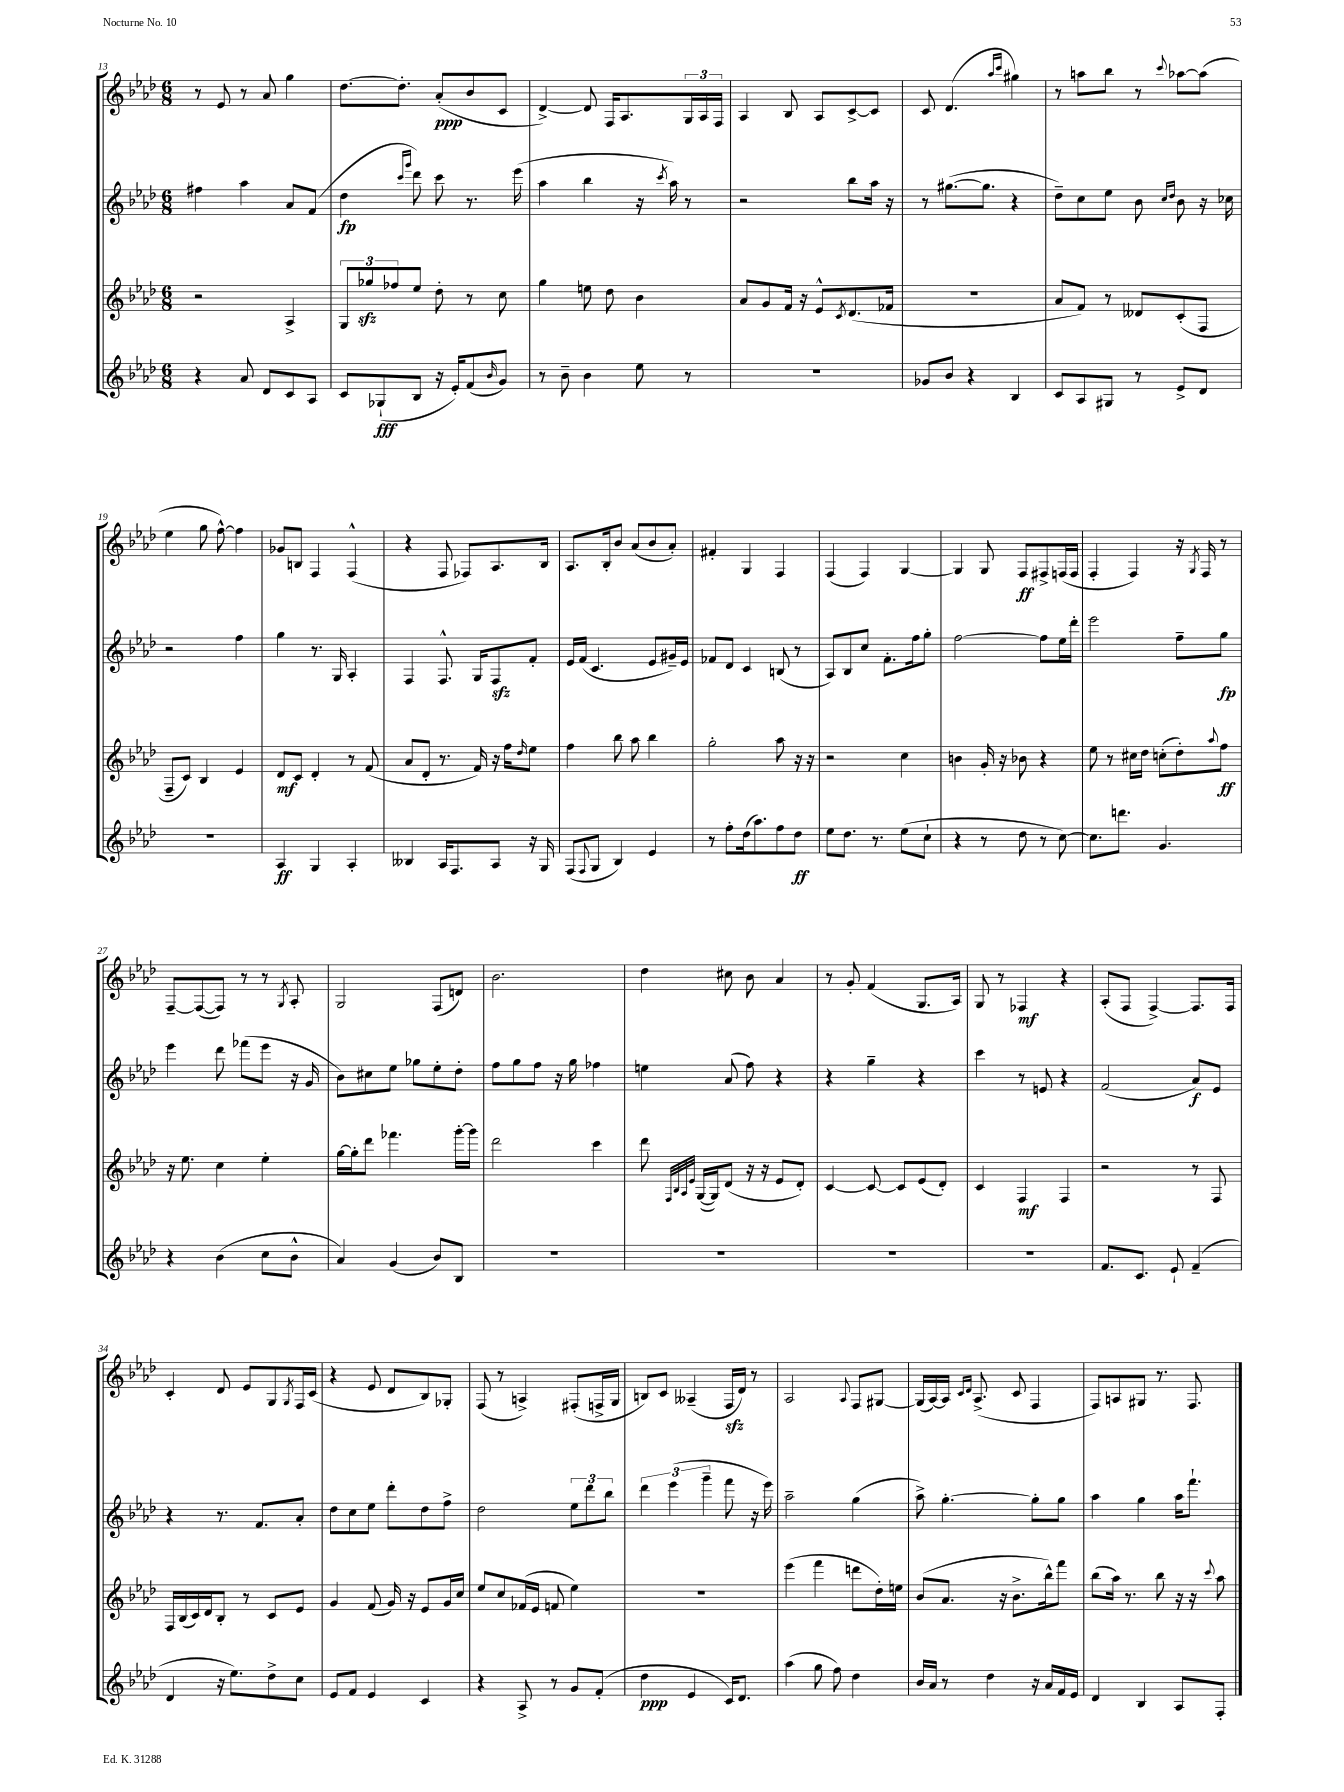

**kern	**dynam	**kern	**dynam	**kern	**dynam	**kern	**dynam
*part4	*part4	*part3	*part3	*part2	*part2	*part1	*part1
*staff4	*staff4	*staff3	*staff3	*staff2	*staff2	*staff1	*staff1
*clefG2	*	*clefG2	*	*clefG2	*	*clefG2	*
*k[b-e-a-d-]	*	*k[b-e-a-d-]	*	*k[b-e-a-d-]	*	*k[b-e-a-d-]	*
*M6/8	*	*M6/8	*	*M6/8	*	*M6/8	*
=13	=13	=13	=13	=13	=13	=13	=13
4r	.	2r	.	4ff#X\	.	8r	.
.	.	.	.	.	.	8e-/	.
8a-/	.	.	.	4aa-\	.	8r	.
8d-/L	.	.	.	.	.	8a-/	.
8c/	.	4A-^/	.	8a-/L	.	4gg\	.
8A-/J	.	.	.	(8f/J	.	.	.
=14	=14	=14	=14	=14	=14	=14	=14
8c/L	.	12G/L	.	4dd-\	fp	[8.dd-\L	.
.	.	12gg-Xzz/	.	.	.	.	.
(8G-X`/	fff	.	.	.	.	.	.
.	.	12ff-X/	.	.	.	.	.
.	.	.	.	.	.	8.dd-'\J]	.
.	.	.	.	16qqccc/LL	.	.	.
.	.	.	.	16qqggg/JJ	.	.	.
8B-/J	.	8ee-/J	.	8ddd-\)	.	.	.
16r	.	8dd-'\	.	8ccc\	.	(8a-'/L	ppp
16e-'/KL)	.	.	.	.	.	.	.
(8f/	.	8r	.	8.r	.	8b-/	.
16qqb-/	.	.	.	.	.	.	.
8g/J)	.	8cc\	.	.	.	8c/J	.
.	.	.	.	(16eee-\	.	.	.
=15	=15	=15	=15	=15	=15	=15	=15
8r	.	4gg\	.	4aa-\	.	[4d-^/)	.
8b-~\	.	.	.	.	.	.	.
4b-\	.	8een\	.	4bb-\	.	8d-/]	.
.	.	8dd-\	.	.	.	16F/KL	.
.	.	.	.	.	.	8.A-/	.
8ee-\	.	4b-\	.	16r	.	.	.
.	.	.	.	8qccc/	.	.	.
.	.	.	.	16aa-\)	.	.	.
8r	.	.	.	8r	.	24G/L	.
.	.	.	.	.	.	24A-/	.
.	.	.	.	.	.	24F/JJ	.
=16	=16	=16	=16	=16	=16	=16	=16
2.r	.	8a-/L	.	2r	.	4A-/	.
.	.	8g/	.	.	.	.	.
.	.	16f/Jk	.	.	.	8B-/	.
.	.	16r	.	.	.	.	.
.	.	8e-^^/L	.	.	.	8A-/L	.
.	.	8qc/	.	.	.	.	.
.	.	(8.d-/	.	8bb-\L	.	[8c^/	.
.	.	.	.	16aa-\Jk	.	8c/J]	.
.	.	16f-X/Jk	.	16r	.	.	.
=17	=17	=17	=17	=17	=17	=17	=17
8g-X/L	.	2.r	.	8r	.	8c/	.
8b-/J	.	.	.	([8.gg#X\L	.	(4.d-/	.
4r	.	.	.	.	.	.	.
.	.	.	.	8.gg#\J]	.	.	.
.	.	.	.	.	.	16qqaa-/LL	.
.	.	.	.	.	.	16qqccc/JJ	.
4B-/	.	.	.	4r	.	4gg#X\)	.
=18	=18	=18	=18	=18	=18	=18	=18
8c/L	.	8a-/L	.	8dd-~\L)	.	8r	.
8A-/	.	8f/J)	.	8cc\	.	8aan\L	.
8G#X/J	.	8r	.	8ee-\J	.	8bb-\J	.
8r	.	8d--X/L	.	8b-\	.	8r	.
.	.	.	.	16qqcc/LL	.	.	.
.	.	.	.	16qqdd-/JJ	.	8qqccc/	.
8e-^/L	.	(8c'/	.	8b-\	.	[8aa-X\L	.
8d-/J	.	8F/J	.	16r	.	(8aa-\J]	.
.	.	.	.	16cc-X\	.	.	.
!!LO:LB:g=z
=19	=19	=19	=19	=19	=19	=19	=19
2.r	.	8F~/L	.	2r	.	4ee-\	.
.	.	8c/J)	.	.	.	.	.
.	.	4B-/	.	.	.	8gg\	.
.	.	.	.	.	.	[8ff^^\)	.
.	.	4e-/	.	4ff\	.	4ff\]	.
=20	=20	=20	=20	=20	=20	=20	=20
4A-/	ff	8d-/L	mf	4gg\	.	8g-X/L	.
.	.	8c/J	.	.	.	8Bn/J	.
4G/	.	4d-'/	.	8.r	.	4F/	.
.	.	.	.	16G/	.	.	.
4A-'/	.	8r	.	4A-'/	.	(4F^^/	.
.	.	(8f/	.	.	.	.	.
=21	=21	=21	=21	=21	=21	=21	=21
4B--X/	.	8a-/L	.	4F/	.	4r	.
.	.	8d-'/J	.	.	.	.	.
16A-/KL	.	8.r	.	8.F^^/	.	8F/	.
8.F/	.	.	.	.	.	.	.
.	.	.	.	.	.	8F-X/L)	.
.	.	16f/)	.	16G/KL	.	.	.
8A-/J	.	16r	.	8Fzz/	.	8.A-/	.
.	.	16ff\KL	.	.	.	.	.
.	.	16qqdd-/	.	.	.	.	.
16r	.	8ee-\J	.	8f'/J	.	.	.
16G/	.	.	.	.	.	16B-/Jk	.
=22	=22	=22	=22	=22	=22	=22	=22
(8F/L	.	4ff\	.	16e-/LL	.	8.A-/L	.
.	.	.	.	(16f/JJ	.	.	.
8qqF/	.	.	.	.	.	.	.
8G/J	.	.	.	4.c/	.	.	.
.	.	.	.	.	.	16B-'/k	.
4B-/)	.	8bb-\	.	.	.	8b-/J	.
.	.	8aa-\	.	.	.	(8a-/L	.
4e-/	.	4bb-\	.	8e-/L	.	8b-/	.
.	.	.	.	16g#X~/L)	.	8a-'/J)	.
.	.	.	.	16e-/JJ	.	.	.
=23	=23	=23	=23	=23	=23	=23	=23
8r	.	2gg'\	.	8f-X/L	.	4f#X'/	.
8ff'\L	.	.	.	8d-/J	.	.	.
(16dd-\k	.	.	.	4c/	.	4G/	.
8.aa-\)	.	.	.	.	.	.	.
8ff\	.	8aa-\	.	(8Bn/	.	4F/	.
8dd-\J	ff	16r	.	8r	.	.	.
.	.	16r	.	.	.	.	.
=24	=24	=24	=24	=24	=24	=24	=24
8ee-\L	.	2r	.	8A-/L)	.	(4F/	.
8.dd-\J	.	.	.	8B-/	.	.	.
.	.	.	.	8cc/J	.	4F/)	.
8.r	.	.	.	.	.	.	.
.	.	.	.	8.f'\L	.	.	.
(8ee-\L	.	4cc\	.	.	.	[4G/	.
.	.	.	.	16ff\k	.	.	.
8cc`\J	.	.	.	8gg'\J	.	.	.
=25	=25	=25	=25	=25	=25	=25	=25
4r	.	4bn\	.	[2ff\	.	4G/]	.
8r	.	16g'/	.	.	.	8G/	.
.	.	16r	.	.	.	.	.
8dd-\	.	8b-X\	.	.	.	8F/L	ff
8r	.	4r	.	8ff\L]	.	8F#X^/	.
[8cc\)	.	.	.	16ee-\L	.	(16Fn/L	.
.	.	.	.	16ddd-'\JJ	.	16F/JJ	.
=26	=26	=26	=26	=26	=26	=26	=26
8.cc\L]	.	8ee-\	.	2eee-\	.	4F'/	.
.	.	8r	.	.	.	.	.
8.dddn\J	.	.	.	.	.	.	.
.	.	16cc#X\LL	.	.	.	4F/)	.
.	.	16dd-\JJ	.	.	.	.	.
4.g/	.	(8ccn'\L	.	.	.	.	.
.	.	8dd-'\)	.	8ff~\L	.	16r	.
.	.	.	.	.	.	8qG/	.
.	.	.	.	.	.	16F/	.
.	.	8qqaa-/	.	.	.	.	.
.	.	8ff\J	ff	8gg\J	fp	8r	.
!!LO:LB:g=z
=27	=27	=27	=27	=27	=27	=27	=27
4r	.	16r	.	4eee-\	.	[8F~/L	.
.	.	8.ee-\	.	.	.	.	.
.	.	.	.	.	.	(8F/_	.
(4b-\	.	4cc\	.	8ddd-\	.	8F/J])	.
.	.	.	.	(8fff-X\L	.	8r	.
8cc\L	.	4ee-'\	.	8eee-\J	.	8r	.
.	.	.	.	.	.	8qG/	.
8b-^^\J	.	.	.	16r	.	8A-'/	.
.	.	.	.	16g/	.	.	.
=28	=28	=28	=28	=28	=28	=28	=28
4a-/)	.	[16gg\LL	.	8b-\L)	.	2G/	.
.	.	16gg'\J]	.	.	.	.	.
.	.	8ddd-\J	.	8cc#X\	.	.	.
(4g/	.	4.fff-X\	.	8ee-\J	.	.	.
.	.	.	.	8gg-X\L	.	.	.
8b-/L)	.	.	.	8ee-'\	.	(8F/L	.
8B-/J	.	[16ggg'\LL	.	8dd-'\J	.	8dn/J)	.
.	.	16ggg\JJ]	.	.	.	.	.
=29	=29	=29	=29	=29	=29	=29	=29
2.r	.	2ddd-\	.	8ff\L	.	2.b-\	.
.	.	.	.	8gg\	.	.	.
.	.	.	.	8ff\J	.	.	.
.	.	.	.	16r	.	.	.
.	.	.	.	16gg\	.	.	.
.	.	4ccc\	.	4ff-X\	.	.	.
=30	=30	=30	=30	=30	=30	=30	=30
2.r	.	8ddd-\	.	4een\	.	4dd-\	.
.	.	32qqF/LLL	.	.	.	.	.
.	.	32qqB-/	.	.	.	.	.
.	.	32qqA-/	.	.	.	.	.
.	.	32qqe-/JJJ	.	.	.	.	.
.	.	([16G/LL	.	.	.	.	.
.	.	16G/J])	.	.	.	.	.
.	.	(8d-/J	.	(8a-/	.	8cc#X\	.
.	.	16r	.	8ff\)	.	8b-\	.
.	.	16r	.	.	.	.	.
.	.	8e-/L	.	4r	.	4a-/	.
.	.	8d-'/J)	.	.	.	.	.
=31	=31	=31	=31	=31	=31	=31	=31
2.r	.	[4c/	.	4r	.	8r	.
.	.	.	.	.	.	8g'/	.
.	.	8c/_	.	4gg~\	.	(4f/	.
.	.	8c/L]	.	.	.	.	.
.	.	(8e-/	.	4r	.	8.G/L	.
.	.	8d-'/J)	.	.	.	.	.
.	.	.	.	.	.	16A-/Jk)	.
=32	=32	=32	=32	=32	=32	=32	=32
2.r	.	4c/	.	4ccc\	.	8G/	.
.	.	.	.	.	.	8r	.
.	.	4F/	mf	8r	.	4F-X/	mf
.	.	.	.	8en/	.	.	.
.	.	4F/	.	4r	.	4r	.
=33	=33	=33	=33	=33	=33	=33	=33
8.f/L	.	2r	.	(2f/	.	(8A-'/L	.
.	.	.	.	.	.	8F/J	.
8.c/J	.	.	.	.	.	.	.
.	.	.	.	.	.	[4F^/)	.
8e-`/	.	.	.	.	.	.	.
(4f~/	.	8r	.	8a-/L)	f	8.F/L]	.
.	.	8F/	.	8e-/J	.	.	.
.	.	.	.	.	.	16F/Jk	.
!!LO:LB:g=z
=34	=34	=34	=34	=34	=34	=34	=34
4d-/	.	16F/LL	.	4r	.	4c'/	.
.	.	(16B-/	.	.	.	.	.
.	.	16c/)	.	.	.	.	.
.	.	16d-/J	.	.	.	.	.
16r	.	8B-'/J	.	8.r	.	8d-/	.
8.ee-\L)	.	.	.	.	.	.	.
.	.	8r	.	.	.	8e-/L	.
.	.	.	.	8.f/L	.	.	.
8dd-^\	.	8c/L	.	.	.	8G/	.
.	.	.	.	.	.	8qG/	.
8cc\J	.	8e-/J	.	8a-'/J	.	16F/L	.
.	.	.	.	.	.	(16c/JJ	.
=35	=35	=35	=35	=35	=35	=35	=35
8e-/L	.	4g/	.	8dd-\L	.	4r	.
8f/J	.	.	.	8cc\	.	.	.
4e-/	.	(8f/	.	8ee-\J	.	8e-/	.
.	.	16g/)	.	8ddd-'\L	.	8d-/L	.
.	.	16r	.	.	.	.	.
4c/	.	8e-/L	.	8dd-\	.	8B-/)	.
.	.	16g/L	.	8ff^\J	.	8G-X'/J	.
.	.	16cc/JJ	.	.	.	.	.
=36	=36	=36	=36	=36	=36	=36	=36
4r	.	8ee-/L	.	2dd-\	.	(8F/	.
.	.	8cc/	.	.	.	8r	.
8A-^/	.	(16f-X/L	.	.	.	4An^/)	.
.	.	16e-/JJ	.	.	.	.	.
8r	.	8fn/	.	.	.	.	.
8g/L	.	4ee-\)	.	12ee-\L	.	(8F#X'/L	.
.	.	.	.	12ddd-\	.	.	.
(8f'/J	.	.	.	.	.	16Fn^/L	.
.	.	.	.	12bb-\J	.	.	.
.	.	.	.	.	.	16G/JJ	.
=37	=37	=37	=37	=37	=37	=37	=37
4dd-\	ppp	2.r	.	6ddd-\	.	8Bn/L)	.
.	.	.	.	.	.	8c/J	.
.	.	.	.	(6eee-\	.	.	.
4e-/	.	.	.	.	.	(4A--X~/	.
.	.	.	.	6ggg~\	.	.	.
16c/KL)	.	.	.	8fff\	.	16Fzz/LL	.
8.d-/J	.	.	.	.	.	16d-/JJ)	.
.	.	.	.	16r	.	8r	.
.	.	.	.	16eee-\)	.	.	.
=38	=38	=38	=38	=38	=38	=38	=38
(4aa-\	.	(4eee-\	.	2aa-~\	.	2A-/	.
8gg\	.	4fff\	.	.	.	.	.
8ff\)	.	.	.	.	.	.	.
.	.	.	.	.	.	8qqA-/	.
4dd-\	.	8dddn\L	.	(4gg\	.	8F/L	.
.	.	16dd-'\L)	.	.	.	[8G#X/J	.
.	.	16een\JJ	.	.	.	.	.
=39	=39	=39	=39	=39	=39	=39	=39
16b-/LL	.	(8b-/L	.	8aa-^\)	.	(16G#/LL]	.
16a-/JJ	.	.	.	.	.	[16A-/)	.
8r	.	8.a-/J	.	[4.gg'\	.	16A-/JJ]	.
.	.	.	.	.	.	16qqc/LL	.
.	.	.	.	.	.	16qqd-/JJ	.
.	.	.	.	.	.	(8.A-^/	.
4dd-\	.	.	.	.	.	.	.
.	.	16r	.	.	.	.	.
.	.	8.b-^\L	.	.	.	8c/	.
16r	.	.	.	8gg'\L]	.	4F/	.
16a-/LL	.	16bb-^^\k)	.	.	.	.	.
16f/	.	8fff\J	.	8gg\J	.	.	.
16e-/JJ	.	.	.	.	.	.	.
=40	=40	=40	=40	=40	=40	=40	=40
4d-/	.	(8bb-\L	.	4aa-\	.	8F/L)	.
.	.	16aa-\Jk)	.	.	.	8An/	.
.	.	8.r	.	.	.	.	.
4B-/	.	.	.	4gg\	.	8G#X/J	.
.	.	8bb-\	.	.	.	8.r	.
8A-/L	.	16r	.	16aa-\KL	.	.	.
.	.	16r	.	8.fff`\J	.	8.F/	.
.	.	8qqccc/	.	.	.	.	.
8F'/J	.	8aa-\	.	.	.	.	.
==	==	==	==	==	==	==	==
*-	*-	*-	*-	*-	*-	*-	*-
